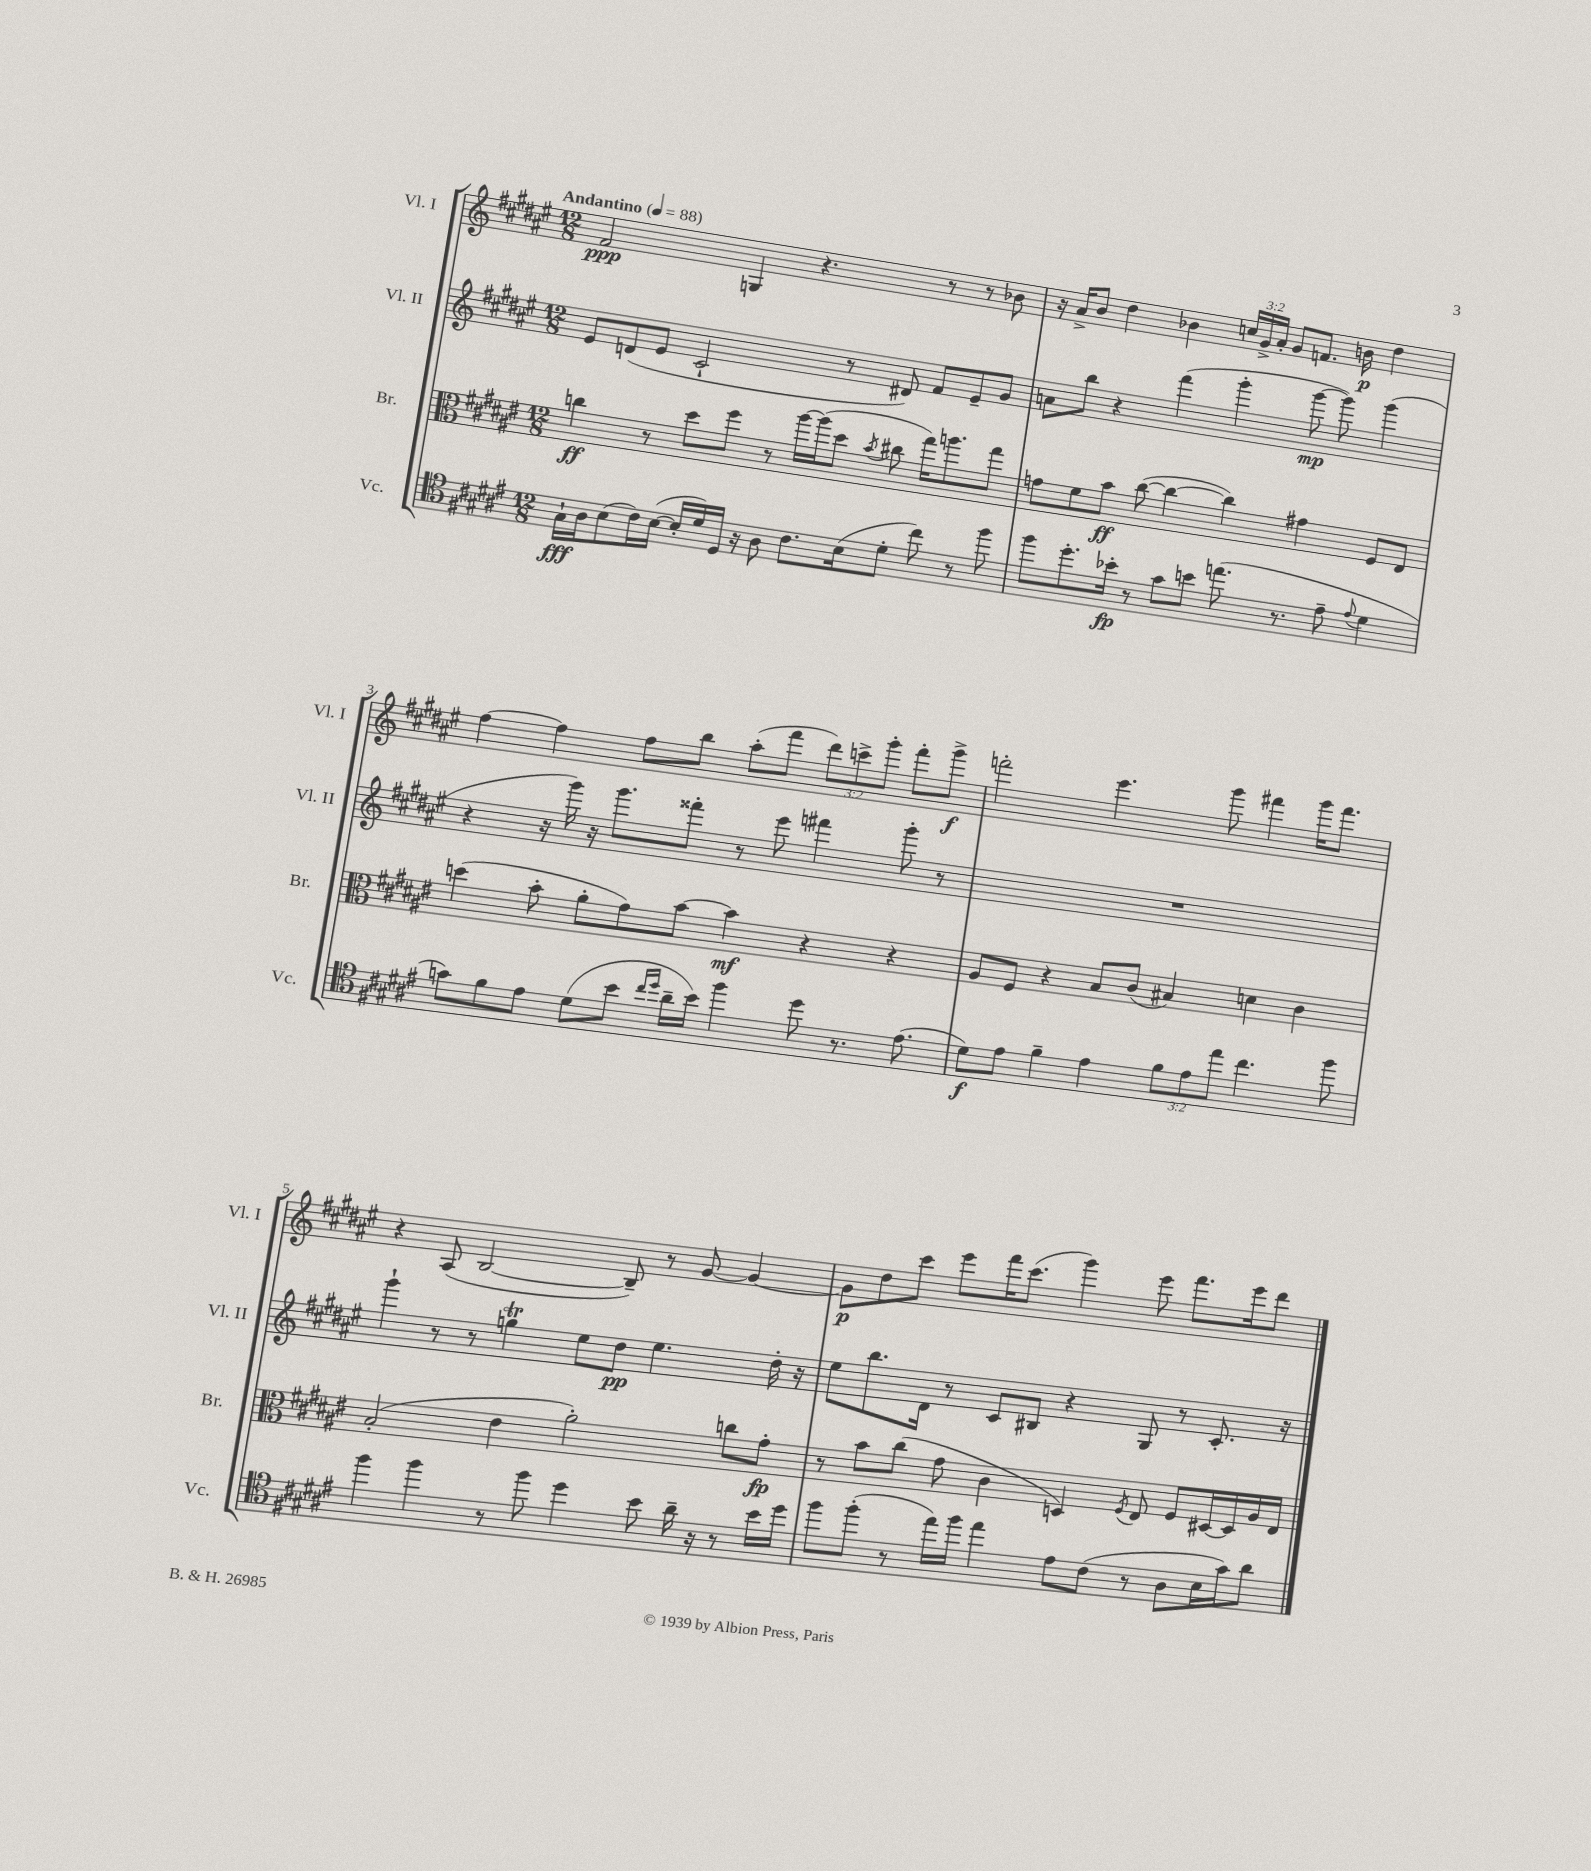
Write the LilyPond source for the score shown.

<<
\new StaffGroup <<
\new Staff = "s0" \with { instrumentName = "Vl. I" shortInstrumentName = "Vl. I" } {
    \clef treble \key fis \major \numericTimeSignature \time 12/8 \override Staff.TupletNumber.text = #tuplet-number::calc-fraction-text \tempo "Andantino" 4 = 88
    \autoBeamOff fis'2\ppp g4 r4. r8 r8 bes'8 |
    r16 ais'16[-> b'8] dis''4 bes'4 \tuplet 3/2 { c''16[ gis'16-> ais'16]-. } gis'8[ f'8.] b'16\p dis''4 |
    fis''4~ fis''4 fis''8[ b''8] ais''8[-.( fis'''8] \tuplet 3/2 { dis'''8[) c'''8-> gis'''8]-. } fis'''8[-. gis'''8]->\f |
    f'''2-. eis'''4. gis'''8 fis'''4 gis'''16[ fis'''8.] |
    r4 ais8( b2~ b8--) r8 gis'8~ gis'4~ |
    gis'8[\p dis''8 cis'''8] eis'''8[ fis'''16 cis'''8.]( gis'''4) eis'''8 fis'''8.[ eis'''16 dis'''8] \bar "|." |
}
\new Staff = "s1" \with { instrumentName = "Vl. II" shortInstrumentName = "Vl. II" } {
    \clef treble \key fis \major \numericTimeSignature \time 12/8
    \autoBeamOff eis'8[ d'8( eis'8] cis'2-! r8 dis'8) fis'8[ eis'8-- gis'8] |
    a'8[ b''8] r4 fis'''4( gis'''4-. gis'''8~\mp gis'''8) gis'''4( |
    r4 r16 gis'''16) r16 gis'''8.[ fisis'''8]-. r8 eis'''8 fis'''4 gis'''8-. r8 |
    R1. |
    gis'''4-! r8 r8 g''4\trill eis''8[ dis''8]\pp eis''4. dis''16-. r16 |
    eis''8[ b''8. dis'16] r8 cis'8[ bis8] r4 gis8 r8 cis'8.-. r16 \bar "|." |
}
\new Staff = "s2" \with { instrumentName = "Br." shortInstrumentName = "Br." } {
    \clef alto \key fis \major \numericTimeSignature \time 12/8
    \autoBeamOff c''4\ff r8 dis''8[ fis''8] r8 ais''16[~ ais''16( dis''8] \acciaccatura { b'8 } cis''8 gis''16[) a''8. gis''8] |
    g'8[ fis'8 b'8]\ff cis''8~( cis''4~ cis''4) gis'4 fis8[ eis8] |
    d''4( b'8-. ais'8[-. gis'8) b'8]~ b'4\mf r4 r4 |
    ais8[ fis8] r4 b8[ cis'8]( bis4) d'4 cis'4 |
    b2-.( eis'4 ais'2-.) c''8[ gis'8]-.\fp |
    r8 b'8[ cis''8]( gis'8 cis'4 d4) \acciaccatura { fis8 } eis8 fis8[ dis16~ dis16 ais16 eis16] \bar "|." |
}
\new Staff = "s3" \with { instrumentName = "Vc." shortInstrumentName = "Vc." } {
    \clef tenor \key fis \major \numericTimeSignature \time 12/8 \override Staff.TupletNumber.text = #tuplet-number::calc-fraction-text
    \autoBeamOff gis16[-!\fff ais16 b8( cis'16) b16]~( b16[-. dis'16) dis16] r16 ais8 cis'8.[ b16( dis'8]-. cis''8) r8 fis''8 |
    fis''8[ dis''8.-. bes'16]-.\fp r8 gis'8[ b'8] e''8.( r8. eis'8-- \appoggiatura { eis'8 } dis'4 |
    g'8[) fis'8 eis'8] dis'8[( b'8] \grace { cis''16[ dis''16] } ais'16[-- b'16]) fis''4 dis''8 r8. eis'8.( |
    dis'8[\f) eis'8] fis'4-- eis'4 \tuplet 3/2 { fis'8[ eis'8 eis''8] } cis''4. fis''8 |
    fis''4 fis''4 r8 fis''8 dis''4 b'8 ais'16-- r16 r8 b'16[ dis''16] |
    fis''8[ fis''8]-.( r8 eis''16[) fis''16] eis''4 eis'8[ cis'8]( r8 ais8[ b16 gis'16) ais'8] \bar "|." |
}
>>
>>
